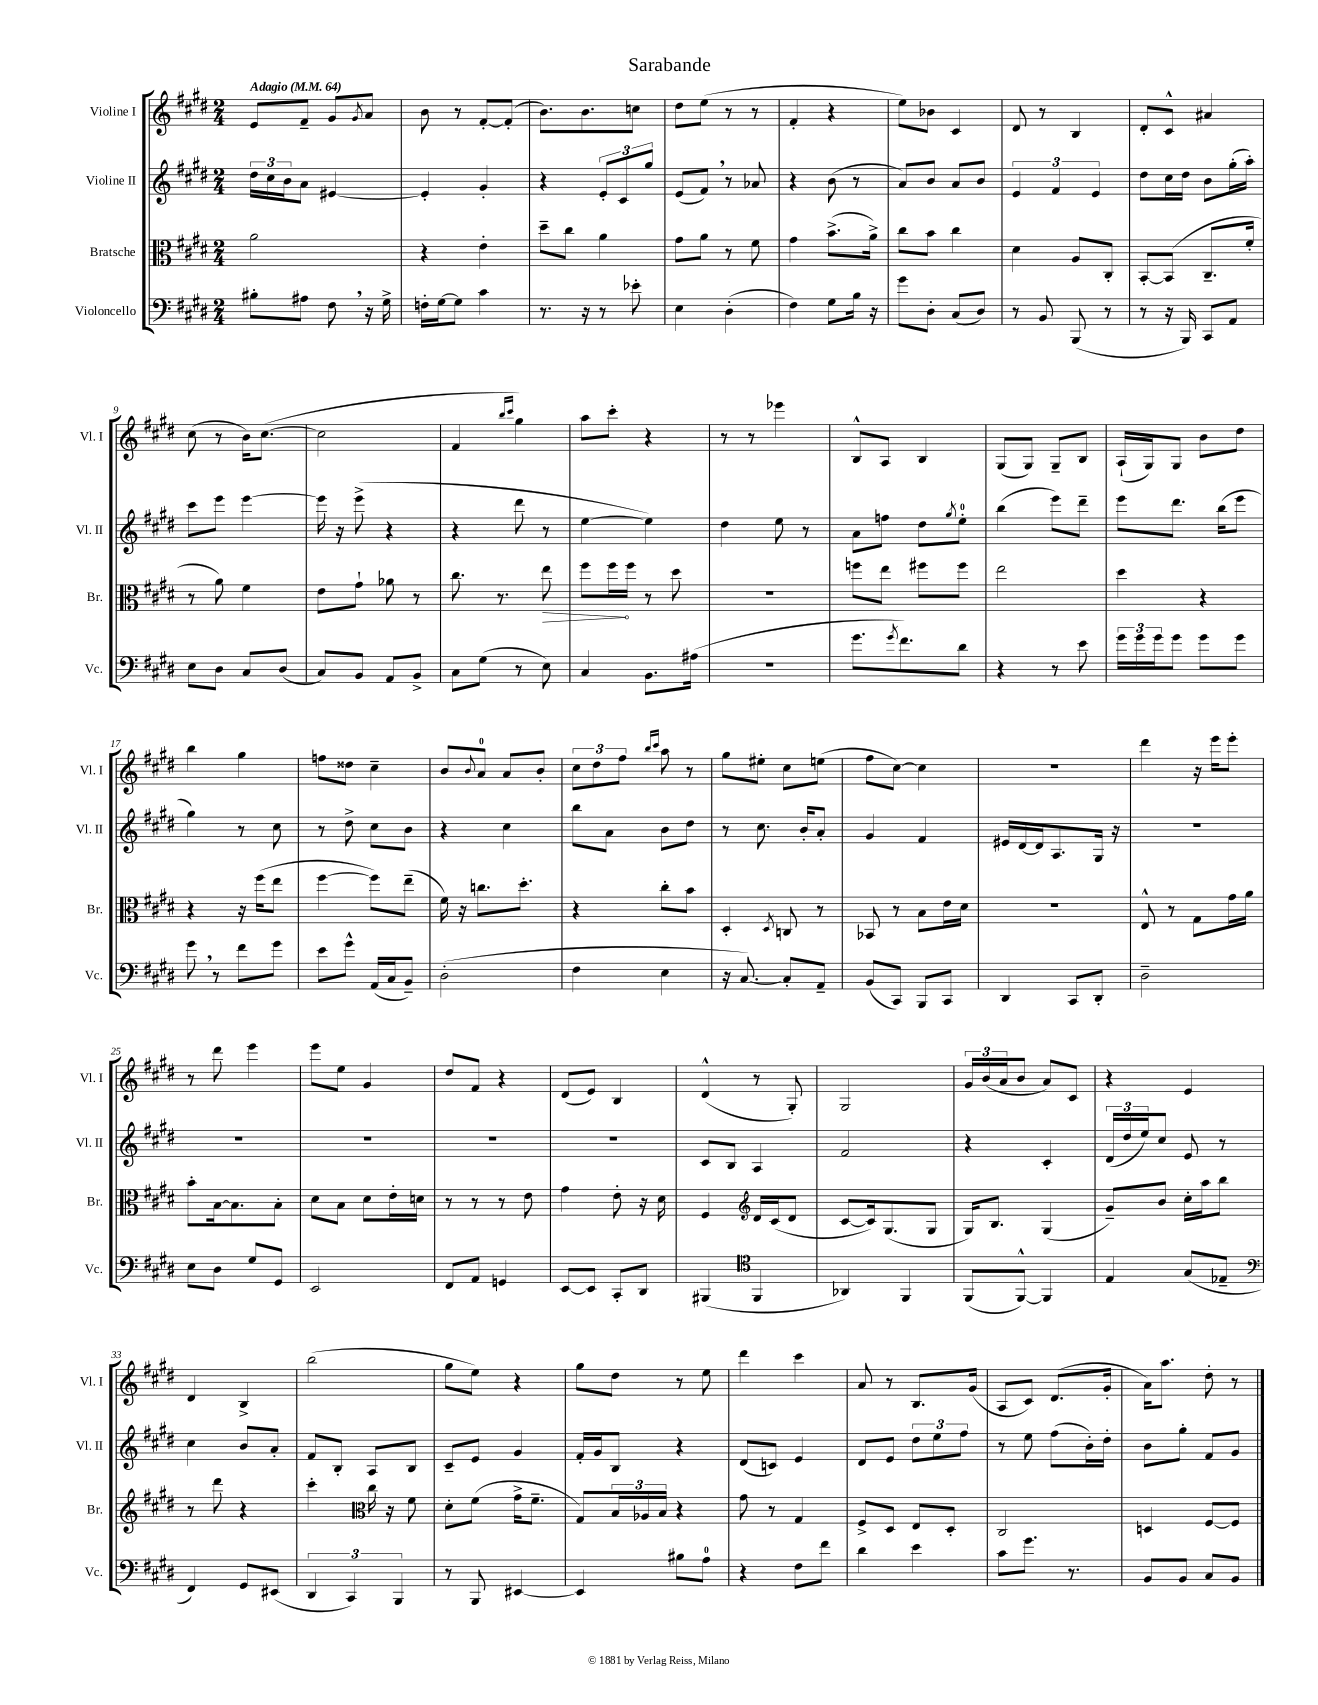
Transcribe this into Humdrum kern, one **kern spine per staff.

**kern	**kern	**kern	**kern
*staff4	*staff3	*staff2	*staff1
*clefF4	*clefC3	*clefG2	*clefG2
*k[f#c#g#d#]	*k[f#c#g#d#]	*k[f#c#g#d#]	*k[f#c#g#d#]
*M2/4	*M2/4	*M2/4	*M2/4
*MM64	*MM64	*MM64	*MM64
8B#'\L	2a\	24dd#\LL	8e/L
.	.	24cc#\	.
.	.	24b\J	.
8A#\J	.	8a\J	8f#~/J
8F#\	.	[4e#/	8g#/L
.	.	.	8qg#/
16r	.	.	8a/J
16G#^\	.	.	.
=	=	=	=
16F'\LL	4r	4e#'/]	8b\
[16G#\J	.	.	.
8G#\]J	.	.	8r
4c#\	4e'\	4g#'/	[8f#'/L
.	.	.	(8f#'/]J
=	=	=	=
8.r	8dd#~\L	4r	8.b\L)
.	8cc#\J	.	.
16r	.	.	8.b\
8r	4a\	12e'/L	.
.	.	12c#/	.
8e-'\	.	.	8cc\J
.	.	12gg#/J	.
=	=	=	=
4E\	8g#\L	(8e/L	8dd#\L
.	8a\J	8f#/J)	(8ee\J
(4D#'\	8r	8r	8r
.	8f#\	8a-/	8r
=	=	=	=
4F#\)	4g#\	4r	4f#'/
8G#\L	(8.b^\L	(8b\	4r
16B\Jk	.	8r	.
16r	16a^\Jk)	.	.
=	=	=	=
8g#\L	8cc#\L	8a/L)	8ee\L)
8D#'\J	8b\J	8b/J	8b-\J
(8C#/L	4cc#\	8a/L	4c#/
8D#/J)	.	8b/J	.
=	=	=	=
8r	4d#\	6e/	8d#/
8BB/	.	.	8r
.	.	6f#/	.
(8BBB/	8A/L	.	4B/
.	.	6e/	.
8r	8C#'/J	.	.
=	=	=	=
8r	[8BB'/L	8dd#\L	8d#'/L
16r	(8BB/]J	16cc#\L	8c#^^/J
16BBB/)	.	16dd#\JJ	.
8CC#/L	8.C#~/L	8b\L	4a#/
8AA/J	.	(16gg#'\L	.
.	16f#'/Jk	16aa'\JJ)	.
=	=	=	=
8E\L	8r	8ccc#\L	(8cc#\
8D#\J	8a\)	8eee\J	8r
8C#/L	4f#\	[4eee\	16b\LK)
.	.	.	([8.cc#\J
(8D#/J	.	.	.
=	=	=	=
8C#/L)	8e\L	16eee\]	2cc#\]
.	.	16r	.
8BB/J	8g#`\J	(8eee^\	.
8AA/L	8a-\	4r	.
8BB^/J	8r	.	.
=	=	=	=
8C#\L	8.cc#\	4r	4f#/
(8G#\J	.	.	.
.	8.r	.	.
.	.	.	16qqbb/LL
.	.	.	16qqccc#/JJ
8r	.	8ddd#\	4gg#\)
8E\)	8ee\	8r	.
=	=	=	=
4C#/	8ff#\L	[4ee\	8aa\L
.	16ff#\L	.	8ccc#'\J
.	16ff#\JJ	.	.
8.BB\L	8r	4ee\])	4r
.	8dd#\	.	.
(16A#\Jk	.	.	.
=	=	=	=
2r	2r	4dd#\	8r
.	.	.	8r
.	.	8ee\	4eee-\
.	.	8r	.
=	=	=	=
8.g#\L	8ff\L	8a\L	8B^^/L
.	8ee\J	8ff\J	8A/J
8qg#/	.	.	.
8.f#\)	.	.	.
.	8ff#\L	8dd#\L	4B/
.	.	8qgg#/	.
8d#\J	8ff#\J	8ee'\J	.
=	=	=	=
4r	2ee\	(4bb\	(8G#/L
.	.	.	8G#/J)
8r	.	8eee\L)	8G#~/L
8e\	.	8ddd#~\J	8B/J
=	=	=	=
24g#\LL	4dd#\	8eee\L	(16A`/LL
24g#\	.	.	.
.	.	.	16G#/J)
24g#\J	.	.	.
8g#\J	.	8.ddd#\J	8G#/J
8g#\L	4r	.	8b\L
.	.	(16bb\LK	.
8g#\J	.	8eee\J	8dd#\J
=	=	=	=
8g#\	4r	4gg#\)	4bb\
8r	.	.	.
8f#\L	16r	8r	4gg#\
.	(16ff#\LK	.	.
8g#\J	8ee\J	8cc#\	.
=	=	=	=
8e\L	[4ff#\	8r	8ff\L
8g#^^\J	.	8dd#^\	8dd##\J
(16AA/LL	8ff#\]L)	8cc#\L	4cc#~\
16C#/J	.	.	.
8BB~/J)	(8ee~\J	8b\J	.
=	=	=	=
(2D#'\	16f#\)	4r	8b/L
.	16r	.	.
.	.	.	8qqb/
.	8.cc\L	.	8a/J
.	.	4cc#\	8a/L
.	8.dd#'\J	.	.
.	.	.	8b'/J
=	=	=	=
4F#\	4r	8bb\L	12cc#\L
.	.	.	12dd#\
.	.	8a\J	.
.	.	.	12ff#\J
.	.	.	16qqbb/LL
.	.	.	16qqccc#/JJ
4E\	8cc#'\L	8b\L	8aa\
.	8b\J	8dd#\J	8r
=	=	=	=
16r	4D#'/	8r	8gg#\L
[8.C#/)	.	.	.
.	.	8.cc#\	8ee#'\J
.	8qD#/	.	.
8C#'/]L	8C/	.	8cc#\L
.	.	16b'/LK	.
8AA~/J	8r	8a'/J	(8ee\J
=	=	=	=
(8BB/L	8BB-/	4g#/	8ff#\L
8CC#/J)	8r	.	[8cc#\J)
8BBB/L	8B\L	4f#/	4cc#\]
8CC#/J	16e\L	.	.
.	16d#\JJ	.	.
=	=	=	=
4DD#/	2r	16e#/LL	2r
.	.	[16d#/	.
.	.	16d#/]J	.
.	.	8.A/	.
8CC#/L	.	.	.
8DD#'/J	.	16G#/Jk	.
.	.	16r	.
=	=	=	=
2D#~\	8E^^/	2r	4ddd#\
.	8r	.	.
.	8G#\L	.	16r
.	.	.	16eee\LK
.	16g#\L	.	8eee'\J
.	16a\JJ	.	.
=	=	=	=
8E\L	8b'\L	2r	8r
8D#\J	[16B\k	.	8ddd#\
.	8.B\]	.	.
8G#/L	.	.	4eee\
8GG#/J	8B'\J	.	.
=	=	=	=
2EE/	8d#\L	2r	8eee\L
.	8B\J	.	8ee\J
.	8d#\L	.	4g#/
.	16e'\L	.	.
.	16d\JJ	.	.
=	=	=	=
8FF#/L	8r	2r	8dd#/L
8AA/J	8r	.	8f#/J
4GG/	8r	.	4r
.	8e\	.	.
=	=	=	=
[8EE/L	4g#\	2r	(8d#/L
8EE/]J	.	.	8e/J)
8CC#'/L	8e'\	.	4B/
8DD#/J	16r	.	.
.	16d#\	.	.
=	=	=	=
(4BBB#/	4F#/	8c#/L	(4d#^^/
.	.	8B/J	.
*clefC4	*clefG2	*	*
4FF#/	16d#/LL	4A/	8r
.	(16c#/J	.	.
.	8d#/J	.	8G#'/)
=	=	=	=
4AA-/)	[8c#/L	2f#/	2G#/
.	16c#/]k)	.	.
.	(8.G#/	.	.
4FF#/	.	.	.
.	8G#/J	.	.
=	=	=	=
(8FF#/L	16G#/LK)	4r	24g#/LL
.	.	.	(24b/
.	8.B/J	.	.
.	.	.	24a/J
[8FF#^^/J)	.	.	8b/J
4FF#/]	(4G#/	4c#'/	8a/L)
.	.	.	8c#/J
=	=	=	=
4E/	8g#~/L)	(24d#/LL	4r
.	.	24dd#/	.
.	.	24ee/J)	.
.	8b/J	8cc#/J	.
(8G#/L	16cc#'\LL	8e/	4e/
.	16aa\J	.	.
8E-~/J	8bb\J	8r	.
=	=	=	=
*clefF4	*	*	*
4FF#/)	8r	4cc#\	4d#/
.	8ddd#\	.	.
8GG#/L	4r	8b/L	4B^/
(8EE#/J	.	8a'/J	.
=	=	=	=
6DD#/	4ccc#'\	8f#/L	(2bb\
.	.	8B'/J	.
6CC#/)	.	.	.
*	*clefC3	*	*
.	16cc#\	8A/L	.
.	16r	.	.
6BBB/	.	.	.
.	8f#\	8B/J	.
=	=	=	=
8r	8d#'\L	8c#~/L	8gg#\L
8BBB/	(8f#\J	8e/J	8ee\J)
[4EE#/	16g#^\LK	4g#/	4r
.	8.f#~\J	.	.
=	=	=	=
4EE#/]	8G#/L)	16f#'/LL	8gg#\L
.	.	16g#/J	.
.	24B/L	8B/J	8dd#\J
.	24A-/	.	.
.	24B/JJ	.	.
8B#\L	4r	4r	8r
8A\J	.	.	8ee\
=	=	=	=
4r	8g#\	(8d#/L	4ddd#\
.	8r	8c/J)	.
8F#\L	4G#/	4e/	4ccc#\
8f#\J	.	.	.
=	=	=	=
4d#\	8F#^/L	8d#/L	8a/
.	8D#/J	8e/J	8r
4e\	8E/L	12dd#\L	8.B/L
.	.	12ee\	.
.	8D#'/J	.	.
.	.	12ff#\J	.
.	.	.	(16g#/Jk
=	=	=	=
8c#\L	2C#/	8r	8A/L
8.g#\J	.	8ee\	8c#/J)
.	.	(8ff#\L	(8.d#/L
8.r	.	.	.
.	.	16b'\L)	.
.	.	16dd#'\JJ	16g#'/Jk
=	=	=	=
8BB/L	4D/	8b\L	16a\LK)
.	.	.	8.aa\J
8BB/J	.	8gg#'\J	.
8C#/L	[8F#/L	8f#/L	8dd#'\
8BB/J	8F#/]J	8g#/J	8r
==	==	==	==
*-	*-	*-	*-
